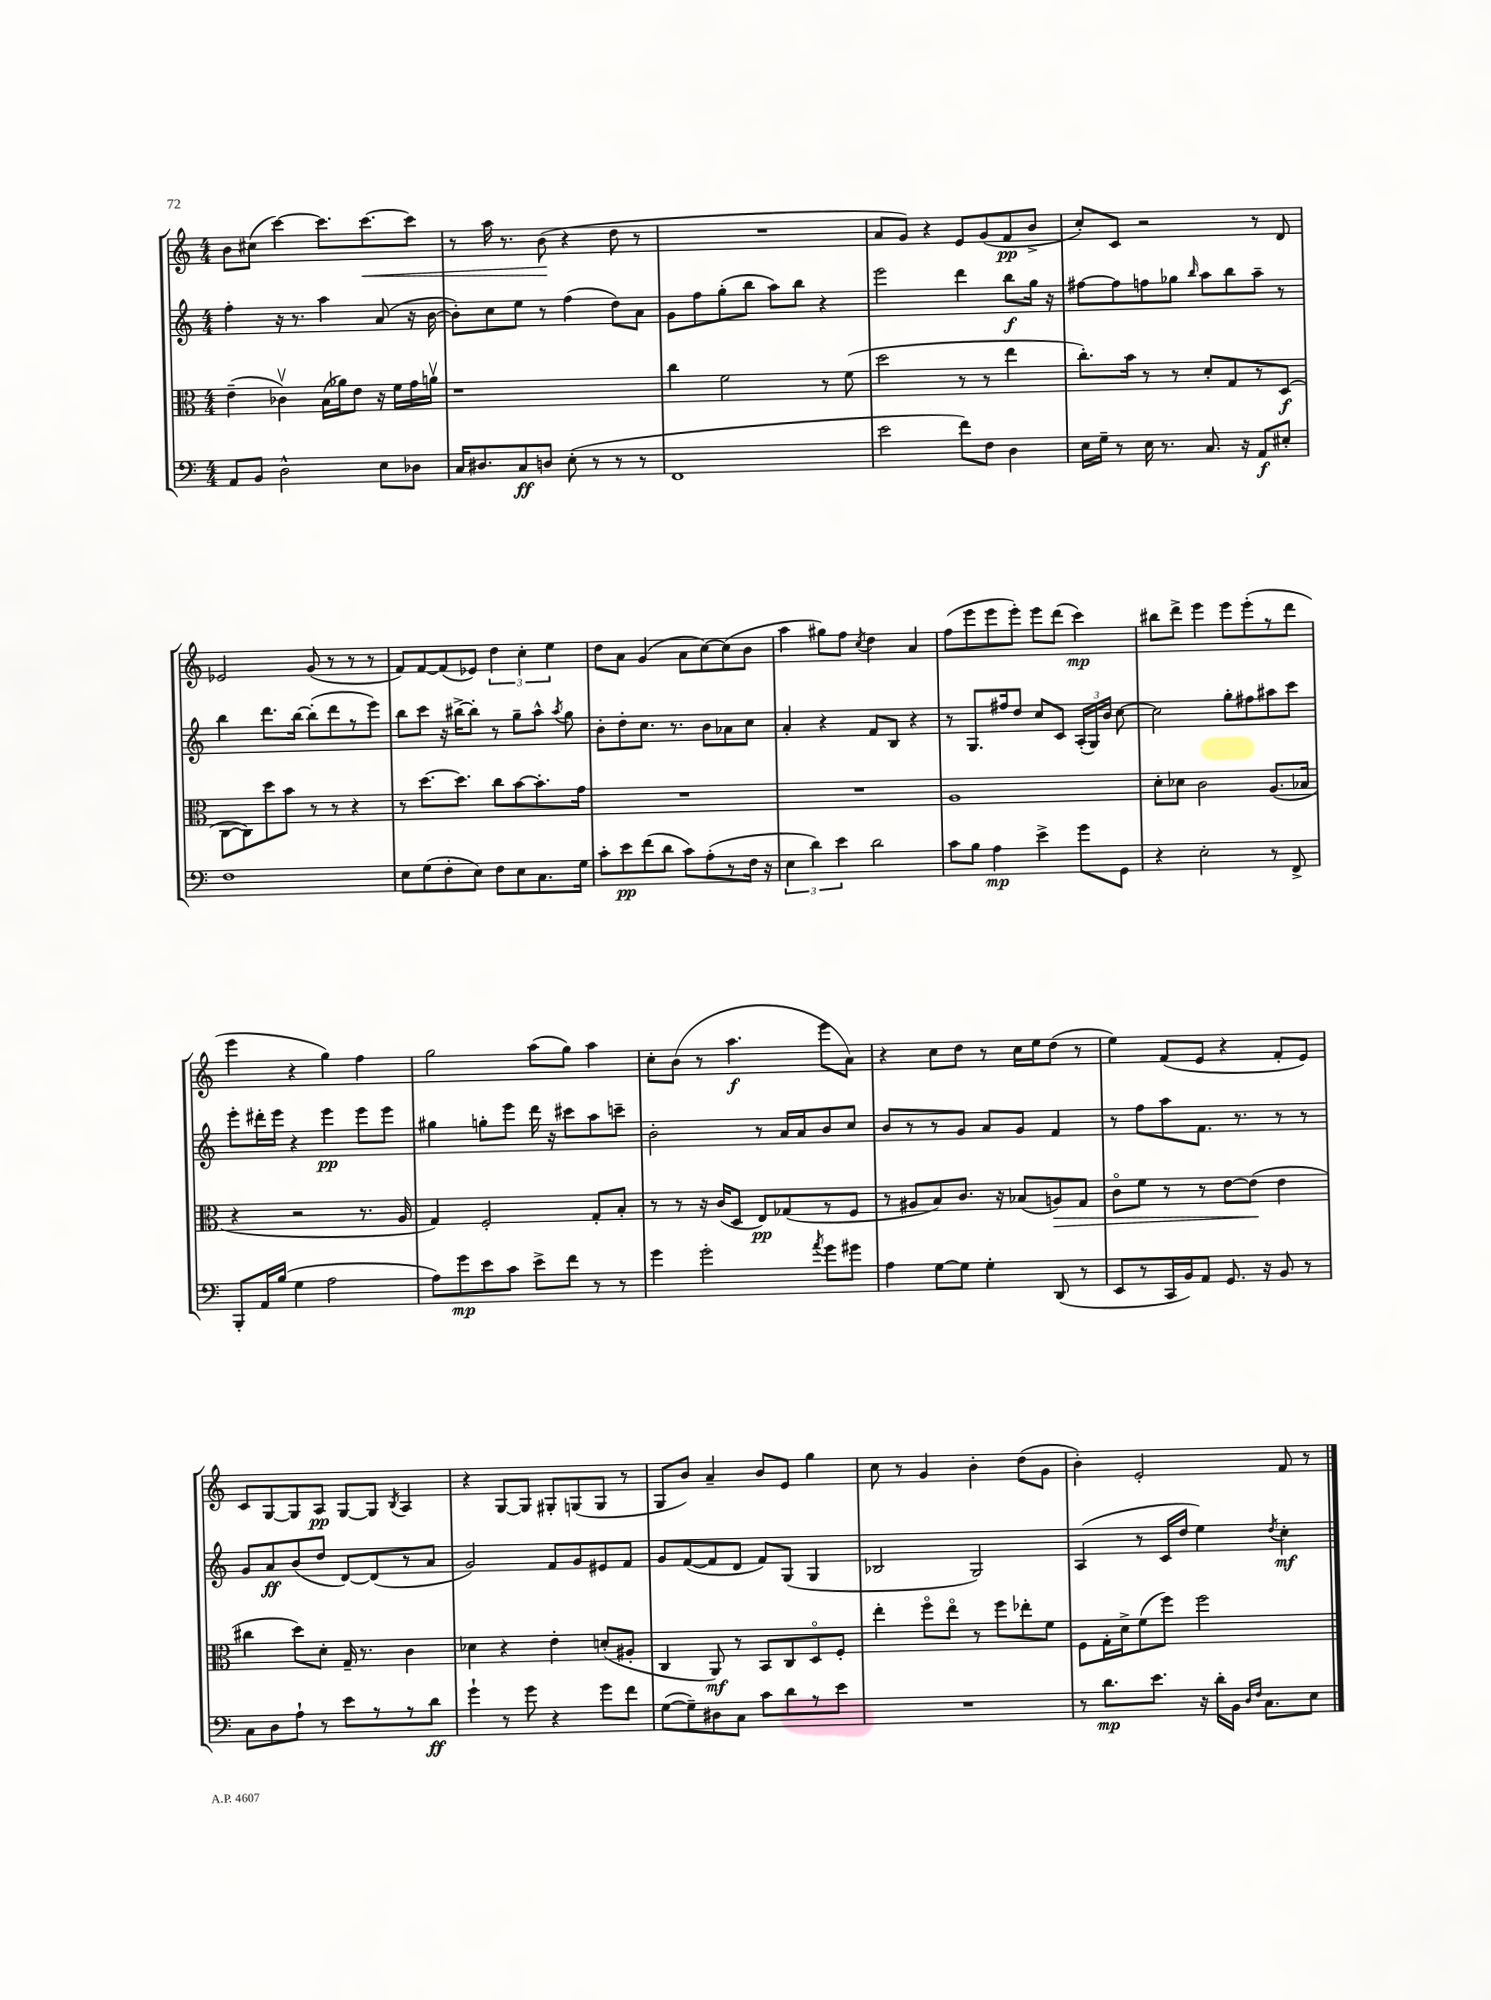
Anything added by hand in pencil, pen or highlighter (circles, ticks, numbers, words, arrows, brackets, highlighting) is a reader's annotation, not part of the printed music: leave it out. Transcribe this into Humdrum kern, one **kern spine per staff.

**kern	**kern	**kern	**kern
*staff4	*staff3	*staff2	*staff1
*clefF4	*clefC3	*clefG2	*clefG2
*k[]	*k[]	*k[]	*k[]
*M4/4	*M4/4	*M4/4	*M4/4
8AA	(4e~	4ff'	8b
8BB	.	.	(8cc#
2D^^	4c-v)	16r	[4ccc)
.	.	8.r	.
.	(16B	4aa	8.ccc]
.	16a-)	.	.
.	8e	.	.
.	.	.	[8.ccc
8E	16r	(8a	.
.	16f	.	.
8D-	16g	16r	8ccc]
.	16av	[16b	.
=	=	=	=
16C	1r	8b'])	8r
8.D#	.	.	.
.	.	8cc	16aa
.	.	.	8.r
8C	.	8ee	.
8D	.	8r	(8b
(8E'	.	(4ff	4r
8r	.	.	.
8r	.	8dd)	8dd
8r	.	8a	8r
=	=	=	=
1FF	4cc	8g	1r
.	.	8ff	.
.	2f	(8gg'	.
.	.	8bb	.
.	.	8aa)	.
.	.	8bb	.
.	8r	4r	.
.	(8f	.	.
=	=	=	=
2e	2dd	2eee	8a
.	.	.	8g)
.	.	.	4r
8f)	8r	4ddd	8e
8F	8r	.	(8g
4D	4ee	8bb	8f
.	.	16gg	8b^
.	.	16r	.
=	=	=	=
16E	8.cc')	[8ff#	8cc')
16G~	.	.	.
8r	.	8ff#]	8c
.	16b	.	.
16E	8r	8ff	2r
8.r	.	.	.
.	8r	8gg-	.
.	.	16qqbb	.
8.C	8d'	8aa	.
.	8G	8bb	.
16r	.	.	.
8AA	8r	8aa~	8r
8E#'	(8D	8r	8d
=	=	=	=
1F	[8C	4bb	2e-
.	8C])	.	.
.	8dd	8.ddd	.
.	8b	.	.
.	.	[16bb	.
.	8r	(8bb']	(8g
.	8r	8ddd	8r
.	4r	8r	8r
.	.	8eee)	8r
=	=	=	=
8E	8r	8bb	8f)
(8G	[8.dd	8ccc	[8f
8F'	.	16r	(8f]
.	8.dd]	[16bb#^	.
8E)	.	8bb#']	8e-)
8F	8cc	8r	6dd
8E	[8b	8gg~	.
.	.	.	6cc'
8.C	8.b']	8aa^^	.
.	.	.	6ee
.	.	8qaa	.
.	.	8gg	.
16G	16g	.	.
=	=	=	=
8c'	1r	8b'	8dd
8e	.	8dd'	8a
(8f	.	8.cc	(4g
8d	.	.	.
.	.	8.r	.
8c)	.	.	8a
(8A'	.	8b	[8cc)
8r	.	8a-	(8cc]
16F	.	8cc	8b
16r	.	.	.
=	=	=	=
6E	1r	4a'	4aa
6d)	.	.	.
.	.	4r	8gg#)
6e	.	.	.
.	.	.	8ff
.	.	.	8qcc
2d	.	8f	4dd
.	.	8B	.
.	.	4r	4a
=	=	=	=
8c	1A	8r	(8ff
8B	.	8.G	8eee
4A	.	.	8eee
.	.	16ff#	.
.	.	8dd	8eee')
4e^	.	8cc	8eee
.	.	8c	(8ddd
8g	.	(24A'	4ccc)
.	.	24G)	.
.	.	24b	.
8GG	.	[8cc	.
=	=	=	=
4r	8d'	2cc]	8bb#
.	8d-	.	8ddd^
2E'	2c	.	4eee
.	.	8gg'	8eee
.	.	8ff#	(8eee'
8r	(8.A	8aa#	8r
8FF^	.	8ccc	8ddd
.	16B-	.	.
=	=	=	=
8BBB'	4r	8eee'	4eee
16AA	.	16ddd#'	.
(16B	.	16eee	.
4G	2r	4r	4r
2A	.	4eee	4gg)
.	8.r	8eee	4ff
.	.	8eee	.
.	16A	.	.
=	=	=	=
8A)	4G)	4gg#	2gg
8g	.	.	.
8e	2F'	8gg'	.
8c	.	8eee	.
8e^	.	16ddd	(8aa
.	.	16r	.
8f	.	8ccc#	8gg)
8r	8G'	8aa	4aa
8r	8B'	8ccc~	.
=	=	=	=
4g	8r	2b'	8cc'
.	8r	.	(8b
2g'	16r	.	8r
.	(16c	.	.
.	8D	.	4.aa
.	8E)	8r	.
.	(8G-	16a	.
.	.	16a	.
8qa	.	.	.
8g	8r	8b	8eee
8g#	8F	8cc	8a)
=	=	=	=
4A	8r	8b	4r
.	8A#	8r	.
[8G	8B)	8r	8cc
8G]	8.c	8g	8dd
4G'	.	8a	8r
.	16r	.	.
.	(8B-	8g	16cc
.	.	.	16ee
(8DD	8A)	4f	(8dd
8r	8G	.	8r
=	=	=	=
8EE	8co	8r	4ee)
8r	8f	8ff	.
16CC	8r	8aa	(8f
16BB)	.	.	.
8AA	8r	8.f	8e
8.GG	[8e	.	4r
.	.	8.r	.
.	(8e]	.	.
16r	.	.	.
8BB	4e	8r	8f'
8r	.	8r	8e)
=	=	=	=
8C	4cc#	8g	8c
8D	.	8a	[8G
8A`	8dd)	(8b	8G]
8r	8d'	8dd	8A
8e	16G~	[8d)	[8G
.	8.r	.	.
8r	.	(8d]	8G]
.	.	.	8qB
8r	4c	8r	4A
8d	.	8a	.
=	=	=	=
4g`	4d-	2g)	4r
8r	4r	.	[8G
8g	.	.	8G]
4r	4e'	8f	8G#'
.	.	8g	(8G
8g	(8d'	8e#	8G
8f	8A#'	8f	8r
=	=	=	=
([8G	4C	8g	8G
8G~])	.	([8f	8b)
8D#	8AA)	8f]	4a~
8C	8r	8d	.
8c	8BB	8f)	8b
8d	8C	(8G	8e
8r	8Do	4G	4gg
8e	8F'	.	.
=	=	=	=
1r	4ee'	2B-	8cc
.	.	.	8r
.	8ffo	.	4g
.	8eeo	.	.
.	8r	2G)	4b'
.	8ff	.	.
.	8ee-'	.	(8dd
.	8f	.	8g
=	=	=	=
8r	8F	(4A	4b')
8.d	16G'	.	.
.	16d^	.	.
.	(8f	8r	2e'
8.e	.	.	.
.	8ff)	16c	.
.	.	16dd	.
16r	2ff	4ee)	.
16d'	.	.	.
16BB	.	.	.
16qqD	.	.	.
16qqF	.	.	.
8.C	.	.	.
.	.	8qdd	.
.	.	4cc'	8f
8E	.	.	8r
==	==	==	==
*-	*-	*-	*-
